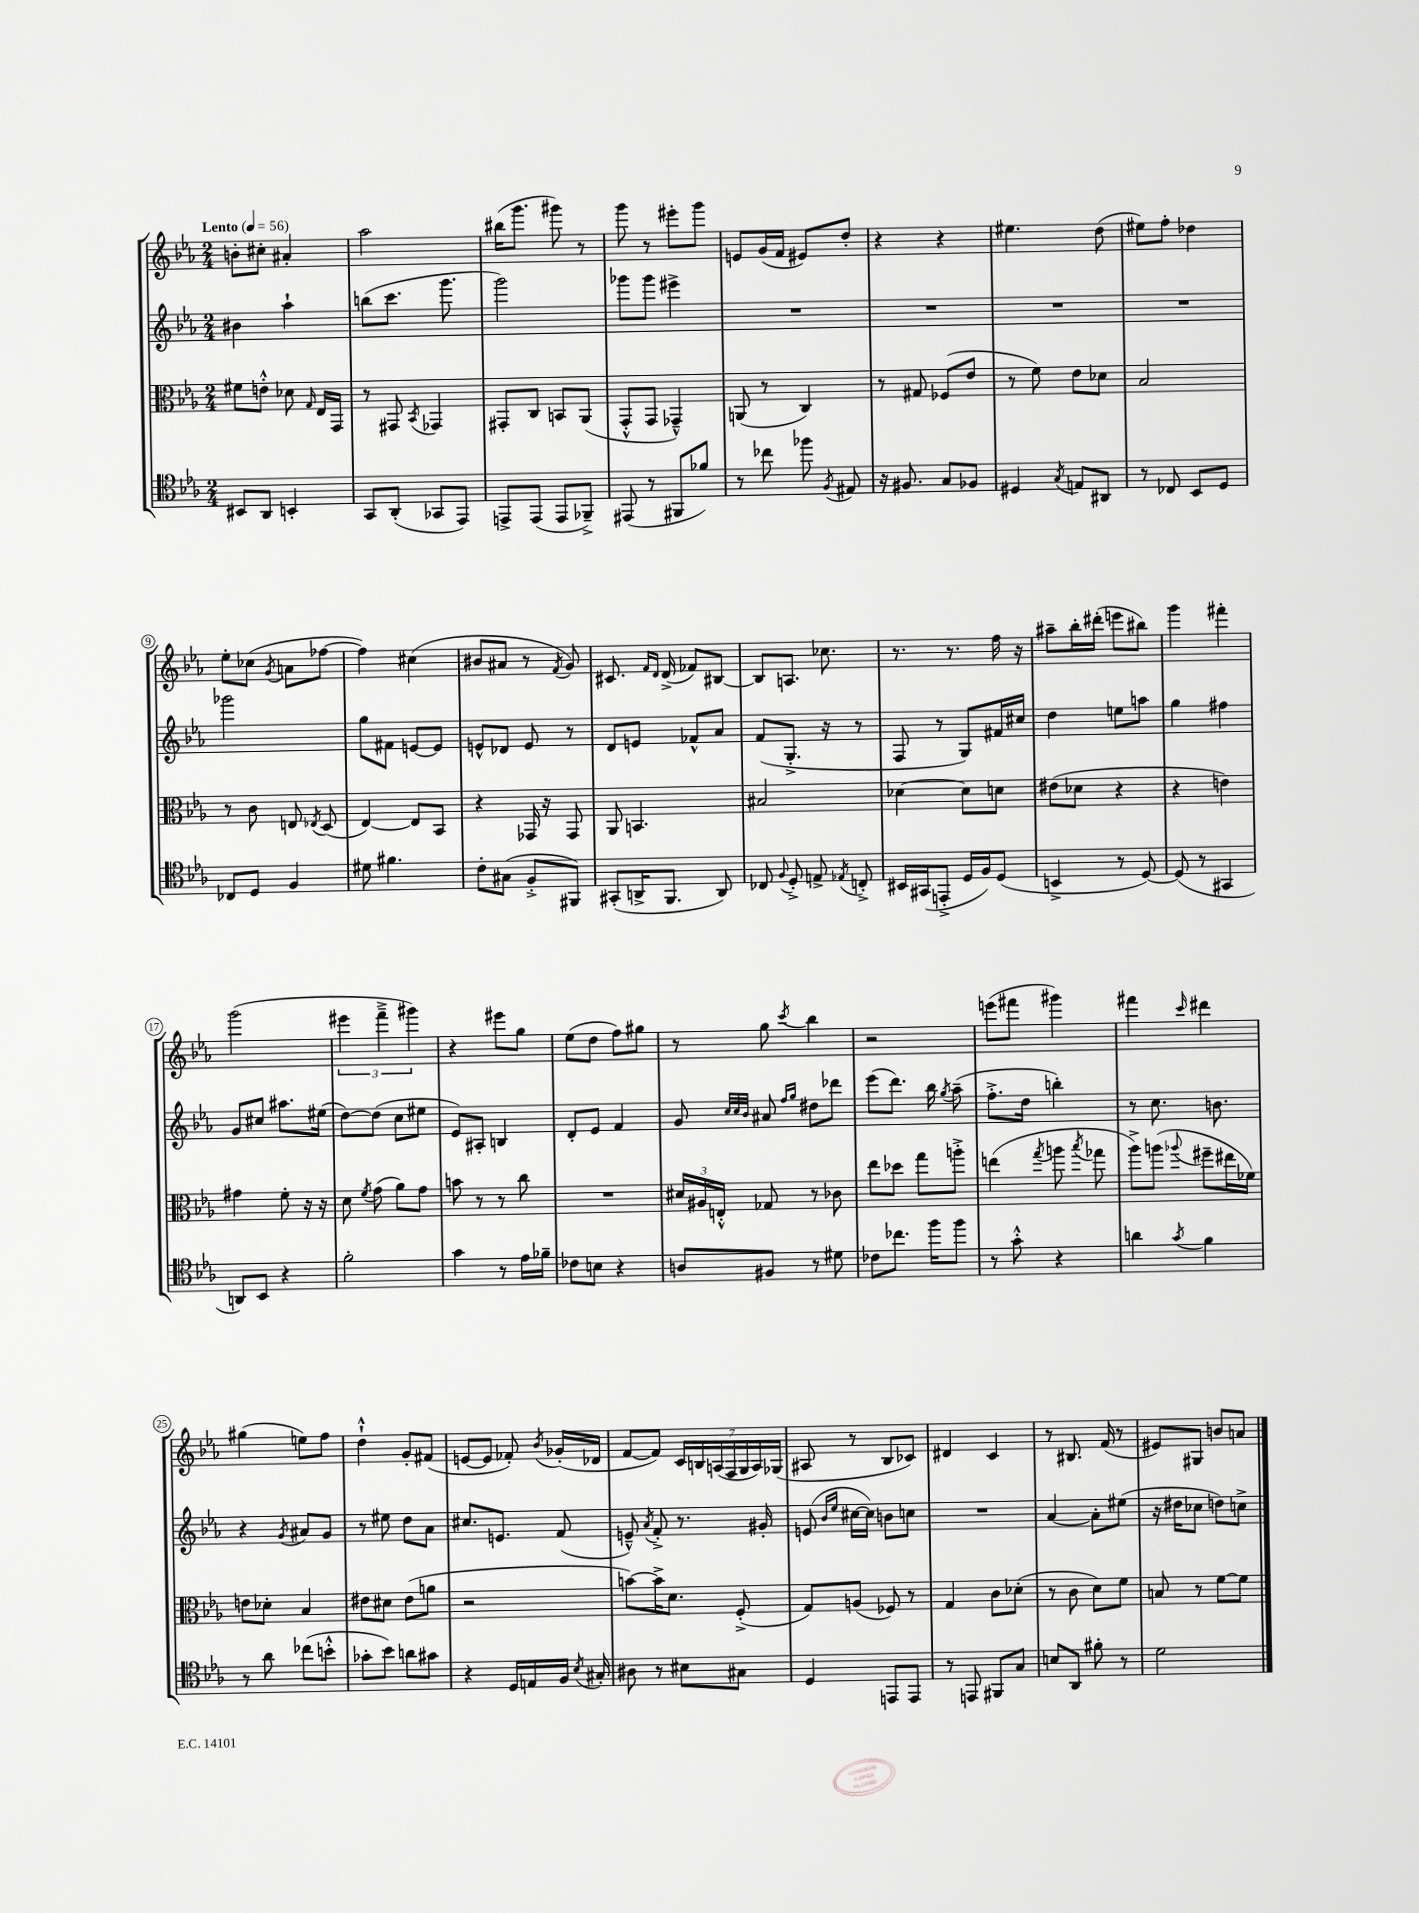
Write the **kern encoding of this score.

**kern	**kern	**kern	**kern
*staff4	*staff3	*staff2	*staff1
*clefC4	*clefC3	*clefG2	*clefG2
*k[b-e-a-]	*k[b-e-a-]	*k[b-e-a-]	*k[b-e-a-]
*M2/4	*M2/4	*M2/4	*M2/4
*MM56	*MM56	*MM56	*MM56
8BB#	8f#	4b#	8b'
8AA-	8e'^^	.	8cc#'
4BB'	8d-	4aa-`	4a#'
.	16qqG	.	.
.	16E-	.	.
.	16GG	.	.
=	=	=	=
8GG	8r	(8bb	2aa-
(8AA-'	8GG#	8.ccc	.
.	8qBB-	.	.
8GG-	4GG-	.	.
.	.	8.ggg	.
8EE-)	.	.	.
=	=	=	=
8EE^	8GG#'	2ggg)	(16bb#
.	.	.	8.ggg
(8EE	8C	.	.
8EE	8BB	.	8ggg#)
8FF-~^)	(8AA-	.	8r
=	=	=	=
(8EE#	8GG'^^	8ggg-	8ggg
8r	8GG	8ggg-	8r
8FF#	4GG-~^^)	4eee#^	8eee#'
8f-)	.	.	8ggg
=	=	=	=
8r	(8AA	2r	8e
8cc-	8r	.	(16g
.	.	.	16f
8ff-	4C)	.	8e#)
8qF	.	.	.
8E#	.	.	8dd'
=	=	=	=
16r	8r	2r	4r
8.F#	.	.	.
.	8G#	.	.
8G	(8F-	.	4r
8F-	8e-	.	.
=	=	=	=
4D#	8r	2r	4.ee#
.	8f)	.	.
8qG	.	.	.
8E	8e-	.	.
8AA#	8d-	.	(8dd
=	=	=	=
8r	2B-	2r	8ee#)
8C-	.	.	8ff'
8BB-	.	.	4dd-
8D	.	.	.
=	=	=	=
8C-	8r	2ggg-	8ee-'
8D	8c	.	(8cc-
.	.	.	8qg
4F	8E	.	8a
.	8qE-	.	.
.	(8D	.	[8ff-
=	=	=	=
8d#	[4E-)	8gg	4ff-])
4.f#	.	8f#	.
.	8E-]	[8e	(4cc#
.	8BB-	8e]	.
=	=	=	=
8c'	4r	8e^^	8b#
(8G#	.	8d-	8a#
8F'^	16GG-	8e	8r
.	16r	.	.
.	.	.	8qf
8FF#)	8GG-	8r	8g)
=	=	=	=
(8GG#'	8AA-	8d	8.c#
16AA^	4.BB	8e	.
.	.	.	16qqf
.	.	.	16qqd
8.FF	.	.	(16d^
.	.	8f-^^	8f-)
8AA)	.	8a-	[8B#
=	=	=	=
8C-	2B#	(8f	8B#]
8qqF	.	.	.
8D'^	.	8.G'^	8.A
8E^	.	.	.
.	.	16r	8.cc-
8qE-	.	.	.
8C'^	.	8r	.
=	=	=	=
16BB#	[4d-	8F	8.r
(16GG#	.	.	.
8EE'^	.	8r	.
.	.	.	8.r
16D	8d-]	8G)	.
16F)	.	.	.
(8D	8d	16f#	16ff
.	.	16cc#	16r
=	=	=	=
4BB^	(8e#	4dd	8aa#~
.	8d-	.	16bb-'
.	.	.	(16ddd#'
8r	4r	8ee	8eee
[8D)	.	8aa	8bb#)
=	=	=	=
(8D]	4r	4gg	4ggg
8r	.	.	.
4GG#	4e)	4ff#	4fff#'
=	=	=	=
8AA)	4g#	8g	(2ggg
8BB-	.	8cc#	.
4r	8f'	8.aa#	.
.	16r	.	.
.	16r	(16ee#	.
=	=	=	=
2f'	8d	[8dd)	6eee#
.	8qf	.	.
.	(8g	(8dd]	.
.	.	.	6fff~^
.	8a-)	8cc	.
.	.	.	6ggg#)
.	8g	8ee#	.
=	=	=	=
4g	8b	8e-)	4r
.	8r	8A#'	.
8r	8r	4B	8eee#
16e-	8cc	.	8gg
16f-~	.	.	.
=	=	=	=
8c-	2r	8d'	(8ee-
8B	.	8e-	8dd
4r	.	4f	8ff)
.	.	.	8gg#
=	=	=	=
8A	24d#	8g	8r
.	24A#	.	.
.	24E'^^	.	.
.	.	32qqcc	.
.	.	32qqcc	.
.	.	32qqb-	.
8F#	8G-	8a#	8gg
.	.	16qqff	.
.	.	16qqgg	8qccc
8r	8r	8dd#	4bb-
8d#	8c-	8ddd-	.
=	=	=	=
8c-	8ee-	(8eee-	2r
8.cc-	8dd-	8.ddd)	.
.	8gg	.	.
16ff	.	16bb-	.
.	.	8qgg	.
8ff	8aa'^	(8aa-~	.
=	=	=	=
8r	(4ee	8.ff'^	(8eee
8g'^^	.	.	8fff#
.	.	16dd	.
.	8qgg	.	.
4r	8aa	4bb')	4ggg#)
.	8qbb-	.	.
.	8gg-	.	.
=	=	=	=
4a	8aa-^)	8r	4fff#
.	(8aa	8.cc	.
8qg	8qqaa-	.	16qqccc
4f	8ff#~	.	4ddd#
.	.	8.b	.
.	16ee#	.	.
.	16f-)	.	.
=	=	=	=
8r	8e	4r	(4gg#
8a-	8d-'	.	.
.	.	8qg	.
(8cc-	4B-	8a#	8ee)
8b'^^	.	8g	8ff
=	=	=	=
8g-'	8e#	8r	4dd`^^
8b-)	8d#	8ee#	.
8a	(8e#	8dd	8g'
8g#	8a	8a-	(8f#
=	=	=	=
4r	2r	8.cc#	[8e
.	.	.	8e]
.	.	8.e	.
16D	.	.	8f-')
16E	.	.	.
.	.	.	8qb-
16F	.	(8f	(16g-'
8qB-	.	.	.
16G#'	.	.	16d-
=	=	=	=
8A#	[8b)	8e~^^)	[8f
.	.	8qa-	.
8r	16b^]	8f'^	8f])
.	8.d	.	.
8B#	.	8.r	28c
.	.	.	28B
.	.	.	(28A
.	.	.	28F
8G#	(8F'^	.	.
.	.	.	28G
.	.	.	28A)
.	.	16g#'	.
.	.	.	(28G-
=	=	=	=
4D	8G)	(8e	8A#
.	.	16qqb-	.
.	.	16qqee-	.
.	(8A	[16cc#	8r
.	.	16cc#])	.
8EE	8F-)	8b	8B-
8EE	8r	8cc	8c-)
=	=	=	=
8r	4G	2r	4d#
8EE	.	.	.
8FF#	8c	.	4c
8G	(8d-'	.	.
=	=	=	=
8B	8r	[4a-	8r
8AA-	8c	.	8.B#
8f#'	8d)	8a-']	.
.	.	.	(16f
8r	8f	(8ee#	8r
=	=	=	=
2d	8B	16r	8e#)
.	.	16dd#	.
.	8r	8cc-	8G#
.	[8f	8dd)	8b
.	8f]	8cc^	8a
==	==	==	==
*-	*-	*-	*-
